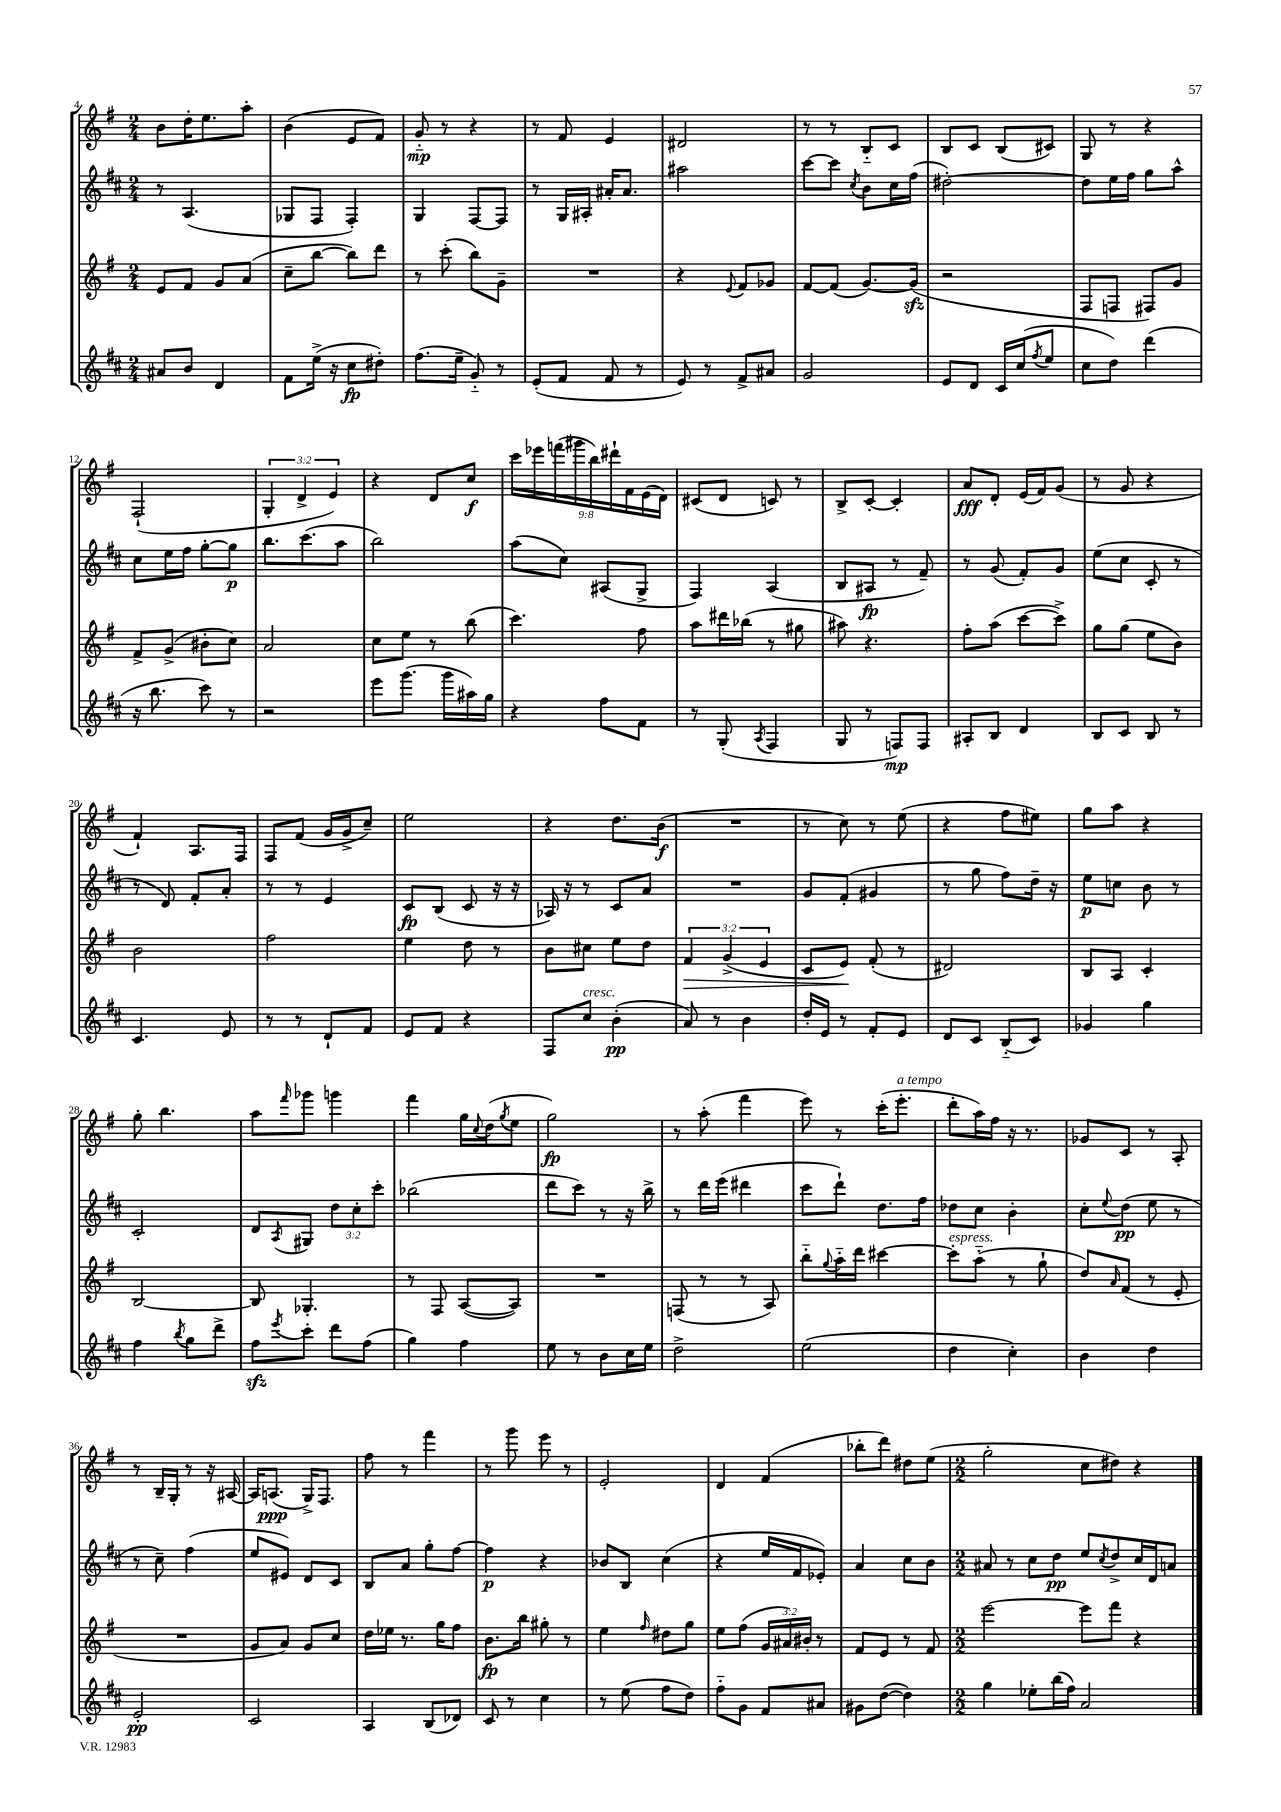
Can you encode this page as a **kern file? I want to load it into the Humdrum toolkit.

**kern	**kern	**kern	**kern
*staff4	*staff3	*staff2	*staff1
*clefG2	*clefG2	*clefG2	*clefG2
*k[f#c#]	*k[f#]	*k[f#c#]	*k[f#]
*M2/4	*M2/4	*M2/4	*M2/4
8a#	8e	8r	8b
8b	8f#	(4.A	16dd'
.	.	.	8.ee
4d	8g	.	.
.	(8a	.	8aa'
=	=	=	=
8f#	8cc~	8G-	(4b
(16ee^	[8bb	8F#	.
16r	.	.	.
8cc#	8bb])	4F#')	8e
8dd#')	8ddd	.	8f#)
=	=	=	=
(8.ff#	8r	4G	8g'~
.	(8ccc'	.	8r
16ee~	.	.	.
8g'~)	8bb)	[8F#	4r
8r	8g~	8F#]	.
=	=	=	=
(8e'	2r	8r	8r
8f#	.	16G	8f#
.	.	16A#'	.
8f#	.	16a#'	4e
.	.	8.a#	.
8r	.	.	.
=	=	=	=
8e)	4r	2aa#	2d#
8r	.	.	.
.	8qqe	.	.
8f#^	8f#	.	.
8a#	8g-	.	.
=	=	=	=
2g	[8f#	[8ccc#	8r
.	(8f#]	8ccc#]	8r
.	.	8qcc#	.
.	[8.g)	8b	8B'~
.	.	16cc#	8c
.	(16g]	(16ff#	.
=	=	=	=
8e	2r	[2dd#')	8B
8d	.	.	8c
16c#	.	.	(8B
(16cc#	.	.	.
8qff#	.	.	.
8ee	.	.	8c#)
=	=	=	=
8cc#	8F#	8dd#]	8G
8dd)	8F	16ee	8r
.	.	16ff#	.
(4ddd	8F#)	8gg	4r
.	8g	8aa^^	.
=	=	=	=
16r	8f#^	8cc#	(2F#`
8.bb	.	.	.
.	(8g^	16ee	.
.	.	16ff#	.
8ccc#)	8b#'	[8gg'	.
8r	8cc)	8gg]	.
=	=	=	=
2r	2a	8.bb	6G'
.	.	.	6d^
.	.	(8.ccc#	.
.	.	.	6e)
.	.	8aa	.
=	=	=	=
8eee	8cc	2bb)	4r
(8.ggg	8ee	.	.
.	8r	.	8d
16ggg	.	.	.
16aa#)	(8bb	.	8cc
16gg	.	.	.
=	=	=	=
4r	4.ccc)	(8aa	18ccc
.	.	.	18eee-
.	.	.	(18fff
.	.	8cc#)	.
.	.	.	18ggg#
.	.	.	18bb)
8ff#	.	(8A#	.
.	.	.	18ddd#`
.	.	.	18f#
8f#	8ff#	8G^	.
.	.	.	(18e
.	.	.	18d)
=	=	=	=
8r	8aa	4F#)	(8c#
(8G'	16ddd#	.	8d
.	(16bb-	.	.
8qA	.	.	.
4F#	8r	(4A	8c)
.	8gg#	.	8r
=	=	=	=
8G	8aa#)	8B	8B^
8r	4.r	8A#	[8c'
8F)	.	8r	4c']
8F	.	8f#~)	.
=	=	=	=
8A#'	8ff#'	8r	8a
8B	(8aa	(8g	8d'
4d	[8ccc	8f#')	(16e
.	.	.	16f#)
.	8ccc^])	8g	(8g
=	=	=	=
8B	8gg	(8ee	8r
8c#	(8gg	8cc#	8g
8B	8ee	8c#'	4r
8r	8b)	8r	.
=	=	=	=
4.c#	2b	8r	4f#`)
.	.	8d)	.
.	.	8f#'	8.A
8e	.	8a'	.
.	.	.	16F#
=	=	=	=
8r	2ff#	8r	8F#
8r	.	8r	(8f#
8d`	.	4e	16g
.	.	.	16g^
8f#	.	.	8cc~)
=	=	=	=
8e	4ee	8c#	2ee
8f#	.	(8B	.
4r	8dd	8c#	.
.	8r	16r	.
.	.	16r	.
=	=	=	=
8F#	8b	16A-)	4r
.	.	16r	.
8cc#	8cc#	8r	.
(4b'	8ee	8c#	8.dd
.	8dd	8a	.
.	.	.	(16b
=	=	=	=
8a)	6f#	2r	2r
8r	.	.	.
.	(6g^	.	.
4b	.	.	.
.	6e	.	.
=	=	=	=
16dd'	8c	8g	8r
16e	.	.	.
8r	8e)	(8f#'	8cc)
8f#'	(8f#'	4g#	8r
8e	8r	.	(8ee
=	=	=	=
8d	2d#)	8r	4r
8c#	.	8gg	.
(8B'~	.	8ff#)	8ff#
8c#)	.	16dd~	8ee#)
.	.	16r	.
=	=	=	=
4g-	8B	8ee	8gg
.	8A	8cc	8aa
4gg	4c'	8b	4r
.	.	8r	.
=	=	=	=
4ff#	[2B	2c#'	8gg'
.	.	.	4.bb
8qbb	.	.	.
8gg	.	.	.
8ddd^	.	.	.
=	=	=	=
8ff#	8B]	8d	8aa
8qeee	.	8qA	16qqfff#
8ccc#'	4.G-'	8G#	8ggg-
8ddd	.	12dd	4ggg
.	.	12cc#'	.
(8ff#	.	.	.
.	.	12ccc#'	.
=	=	=	=
4gg)	8r	(2bb-	4fff#
.	8F#	.	.
4ff#	([8A	.	16gg
.	.	.	8qqcc
.	.	.	(16dd
.	.	.	8qgg
.	8A])	.	8ee
=	=	=	=
8ee	2r	8ddd	2gg)
8r	.	8ccc#)	.
8b	.	8r	.
16cc#	.	16r	.
16ee	.	16bb^	.
=	=	=	=
2dd^	(8F	8r	8r
.	8r	16ddd	(8aa'
.	.	(16eee	.
.	8r	4ddd#	4fff#
.	8A)	.	.
=	=	=	=
(2ee	8bb'~	8ccc#	8eee)
.	8qqgg	.	.
.	16aa'~	8ddd`)	8r
.	16ddd	.	.
.	[4ccc#	8.dd	(16ccc'
.	.	.	8.eee'
.	.	16ff#	.
=	=	=	=
4dd	8ccc#']	8dd-	8ddd'
.	(8aa'~	8cc#	16aa)
.	.	.	16ff#
4cc#')	8r	4b'	16r
.	.	.	8.r
.	8gg`	.	.
=	=	=	=
4b	8dd)	8cc#'	8g-
.	16qqa	8qqee	.
.	(8f#	(8dd	8c
4dd	8r	8ee	8r
.	8e'	8r	8A'
=	=	=	=
2e'	2r	8r	8r
.	.	8cc#~)	16B~
.	.	.	16G'
.	.	(4ff#	8r
.	.	.	16r
.	.	.	[16A#
=	=	=	=
2c#	8g	8ee	16A#]
.	.	.	(8.A
.	8a)	8e#)	.
.	8g	8d	16G^)
.	.	.	8.F#
.	8cc	8c#	.
=	=	=	=
4A	16dd	8B	8ff#
.	16ee-	.	.
.	8.r	8a	8r
(8B	.	8gg'	4fff#
.	16gg	.	.
8d-)	8ff#	[8ff#	.
=	=	=	=
8c#	8.b	4ff#]	8r
8r	.	.	8ggg
.	16bb	.	.
4cc#	8gg#'	4r	8eee
.	8r	.	8r
=	=	=	=
8r	4ee	8b-	2e'
(8ee	.	8B	.
.	16qqff#	.	.
8ff#	8dd#	(4cc#	.
8dd)	8gg	.	.
=	=	=	=
8ff#'~	8ee	4r	4d
8g	(8ff#	.	.
8f#	24g	16ee	(4f#
.	24a#)	.	.
.	.	16f#	.
.	24b#'	.	.
8a#	8r	8e-')	.
=	=	=	=
8g#	8f#	4a	8bb-'
([8dd	8e	.	8ddd)
4dd])	8r	8cc#	8dd#
.	8f#	8b	(8ee
=	=	=	=
*M2/2	*M2/2	*M2/2	*M2/2
4gg	[2eee	8a#	2gg'
.	.	8r	.
8ee-'	.	8cc#	.
(16bb	.	8dd	.
16ff#)	.	.	.
2a	8eee]	8ee	8cc
.	.	8qcc#	.
.	8fff#	8dd^	8dd#)
.	4r	16cc#	4r
.	.	16d	.
.	.	8a	.
==	==	==	==
*-	*-	*-	*-
